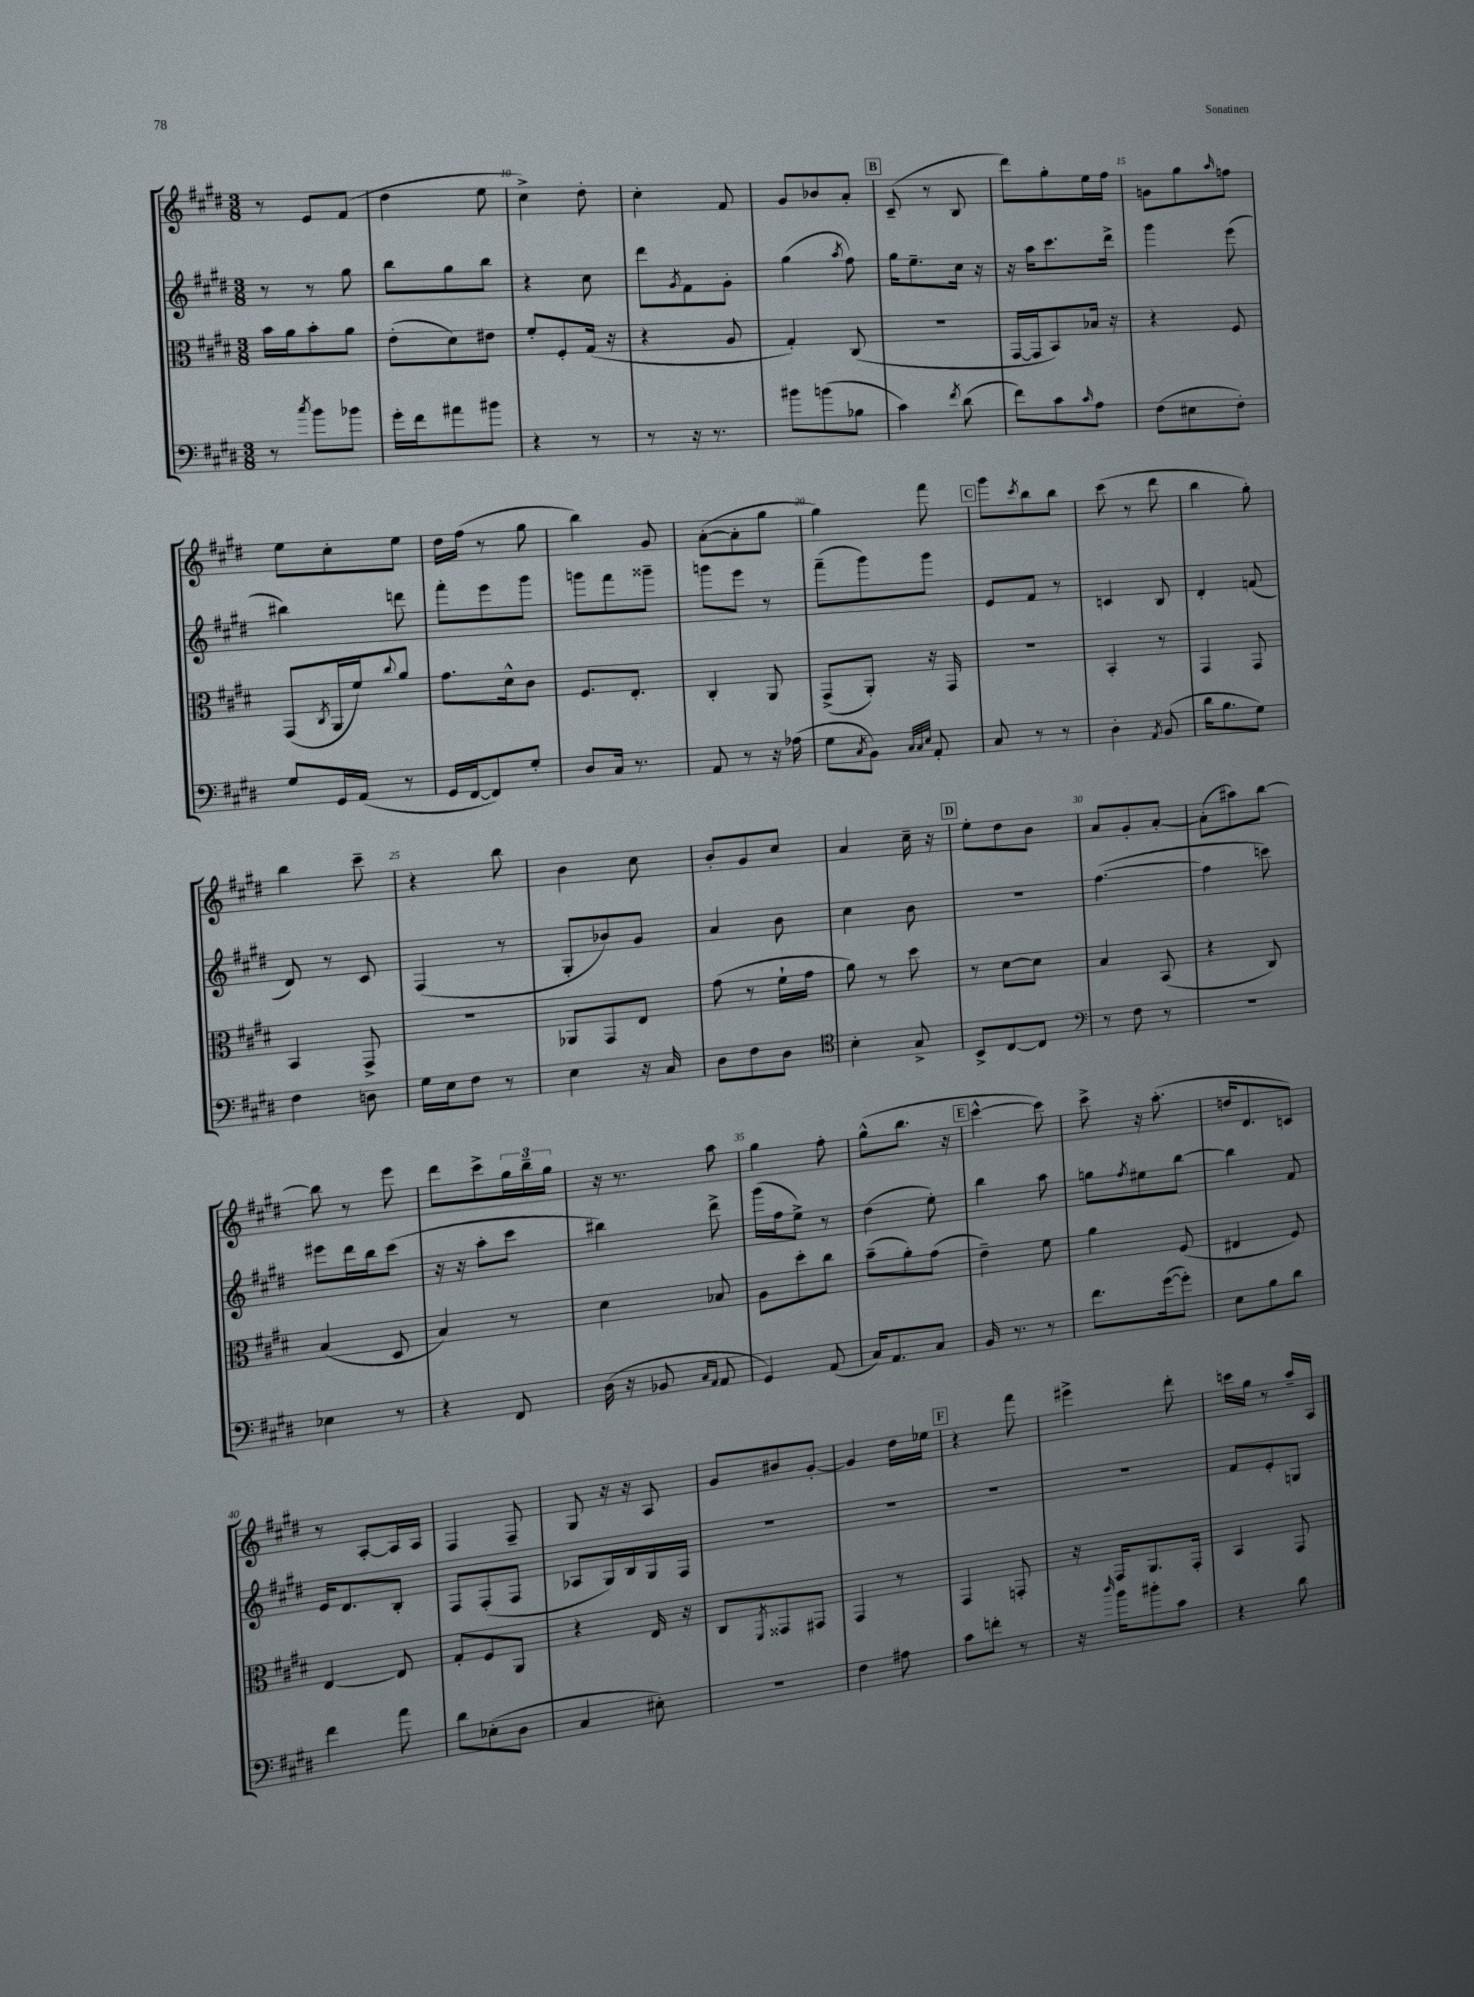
<<
\new StaffGroup <<
\new Staff = "s0" {
    \clef treble \key e \major \numericTimeSignature \time 3/8
    r8 e'8 fis'8( |
    dis''4 e''8 |
    cis''4->) dis''8-. |
    cis''4-. fis'8 |
    gis'8 bes'8 a'8-. |
    \mark \markup { \box "B" } cis'8--( r8 b8 |
    dis'''8) gis''8-. e''16 fis''16 |
    g'8 gis''8 \grace { a''16 } f''8 |
    e''8 cis''8-. e''8 |
    dis''16 fis''16( r8 gis''8 |
    b''4) gis'8 |
    a'8~-.( a'8-. gis''8 |
    gis''4) fis'''8 |
    \mark \markup { \box "C" } gis'''8 \acciaccatura { cis'''8 } b''8 b''8 |
    cis'''8( r8 dis'''8 |
    b''4 gis''8-.) |
    b''4 cis'''8-- |
    r4 b''8 |
    b'4 cis''8 |
    b'8-. gis'8 cis''8 |
    a'4 cis''16-- r16 |
    \mark \markup { \box "D" } e''8-. dis''8 b'8 |
    a'8 gis'8-. a'8~-. |
    a'8-.( ais''8) b''8~ |
    b''8 r8 e'''8 |
    dis'''8 cis'''8-> \tuplet 3/2 { gis''16 b''16-- gis''16 } |
    r16 r8. a''8 |
    gis''4 fis''8-. |
    gis''8-^( b''8. r16 |
    \mark \markup { \box "E" } cis'''4~-^ cis'''8) |
    cis'''8-> r16 a''8.-.( |
    d''16 dis'8. c'8) |
    r8 a8~-. a16 a16 |
    fis4 fis8-- |
    gis8 r16 r16 a8 |
    gis'8 bis'8 gis'8~-. |
    gis'4 dis''16 ees''16 |
    \mark \markup { \box "F" } r4 fis'''8 |
    eis'''4-> dis'''8-. |
    c'''16 gis''16 r8 a''16-- a16 \bar "|." |
}
\new Staff = "s1" {
    \clef treble \key e \major \numericTimeSignature \time 3/8
    r8 r8 gis''8 |
    b''8 gis''8 b''8 |
    r4 cis''8 |
    dis'''8 \acciaccatura { gis'8 } fis'8 gis'8-. |
    gis''4( \acciaccatura { a''8 } fis''8) |
    \mark \markup { \box "B" } gis''16 e''8.-- cis''16 r16 |
    r16 a''16 cis'''8. dis'''16-> |
    gis'''4 e'''8( |
    bis''4) d'''8 |
    fis'''8-. e'''8 gis'''8 |
    g'''8 fis'''8 gisis'''8-- |
    g'''8 e'''8 r8 |
    fis'''8--( gis'''8) gis'''8 |
    \mark \markup { \box "C" } e'8 fis'8 r8 |
    c'4 b8 |
    dis'4-. f'8( |
    dis'8) r8 cis'8 |
    fis4( r8 |
    gis8-. bes'8) gis'8 |
    a'4 b'8 |
    cis''4 b'8 |
    \mark \markup { \box "D" } R4. |
    fis''4.~( |
    fis''4 c'''8) |
    eis'''8 dis'''16 b''16 cis'''8( |
    r16 r16 a''8-. cis'''8 |
    bis''4) dis'''8-> |
    gis'''16( fis''16 e''8->) r8 |
    dis''4( e''8-.) |
    \mark \markup { \box "E" } b''4 a''8 |
    g''8 \acciaccatura { fis''8 } eis''8 b''8~ |
    b''4 fis'8 |
    e'16 dis'8. b8-. |
    fis8 fis8-.( fis8 |
    aes8 gis16) b16 gis16 fis16 |
    R4. |
    R4. |
    \mark \markup { \box "F" } R4. |
    R4. |
    fis'8 e'8-. g8 \bar "|." |
}
\new Staff = "s2" {
    \clef alto \key e \major \numericTimeSignature \time 3/8
    b'16 a'16 b'8-. a'8 |
    e'8-.( dis'8) eis'8 |
    fis'8-. fis8-. gis16( r16 |
    r4 a8 |
    gis4-.) cis8( |
    \mark \markup { \box "B" } R4. |
    gis,16~ gis,16 b,8) bes16 r16 |
    r4 fis8 |
    gis,8( \acciaccatura { cis8 } a,16 fis'16) \appoggiatura { cis''8 } a'8 |
    gis'8. dis'16-^ cis'8 |
    fis8. e8.-. |
    cis4-. a,8 |
    gis,8->( a,8-.) r16 gis,16 |
    \mark \markup { \box "C" } R4. |
    b,4-. r8 |
    gis,4 gis,8 |
    b,4 gis,8-> |
    R4. |
    aes,8 gis,8 e8 |
    gis'8( r8 fis'16-! gis'16 |
    a'8) r8 dis''8 |
    \mark \markup { \box "D" } r8 dis'8~ dis'8 |
    b4 b,8( |
    r4 cis8) |
    b4( dis8 |
    b4) r8 |
    dis'4 bes8 |
    a8 dis''8-. cis''8 |
    b'8--( a'8-.) gis'8( |
    \mark \markup { \box "E" } e'4--) fis'8 |
    a'4 fis8( |
    eis4 fis8) |
    e4~ e8 |
    gis8-. fis8 a,8 |
    r4 e16 r16 |
    cis8 \acciaccatura { fis,8 } gisis,8 gis,8 |
    gis,4 r8 |
    \mark \markup { \box "F" } gis,4 g,8-. |
    r16 gis,16 a,8. gis,16-. |
    b,4 gis,8 \bar "|." |
}
\new Staff = "s3" {
    \clef bass \key e \major \numericTimeSignature \time 3/8
    r8 \acciaccatura { cis''8 } b'8 bes'8 |
    gis'16-. fis'16 ais'8 bis'8 |
    r4 r8 |
    r8 r16 r8. |
    bis'8 b'8( bes8 |
    \mark \markup { \box "B" } cis'4) \acciaccatura { fis'8 } dis'8( |
    fis'8) cis'8 \grace { cis'16 } a8 |
    fis8( eis8 fis8-.) |
    gis8 gis,16 a,16( r8 |
    gis,16 fis,16~ fis,8) gis8-. |
    dis8 cis16 r8. |
    a,8 r8 r16 aes16( |
    gis8 \acciaccatura { cis8 } b,8) \grace { cis32 cis32 e32 } a,8-. |
    \mark \markup { \box "C" } cis8 r8 r8 |
    dis4-. \acciaccatura { a,8 } b,8( |
    dis'16 b8. gis8) |
    fis4 d8 |
    gis16 e16 fis8 r8 |
    e4 r16 cis16 |
    dis8 fis8 dis8 |
    \clef tenor b4-. gis8-> |
    \mark \markup { \box "D" } b,8-> cis8~ cis8 |
    \clef bass r8 fis8 r8 |
    R4. |
    ees4 r8 |
    r4 fis,8 |
    dis16( r16 bes,8 \grace { cis16 a,16 } a,8 |
    gis,4) a,8( |
    cis16) a,8. cis8 |
    \mark \markup { \box "E" } b,16 r8. r8 |
    fis'8. gis'16~( gis'8-.) |
    e8 b8 dis'8 |
    fis'4 a'8 |
    dis'8 ees8-.( dis8 |
    cis4 eis8-.) |
    R4. |
    fis4 ais8 |
    \mark \markup { \box "F" } cis'8 f'8-. r8 |
    r16 \grace { dis''16 } b'16 bis'8-. cis'8 |
    r4 dis'8 \bar "|." |
}
>>
>>
\layout { \context { \Score currentBarNumber = #8 \override BarNumber.break-visibility = ##(#f #t #t) barNumberVisibility = #(every-nth-bar-number-visible 5) } }
